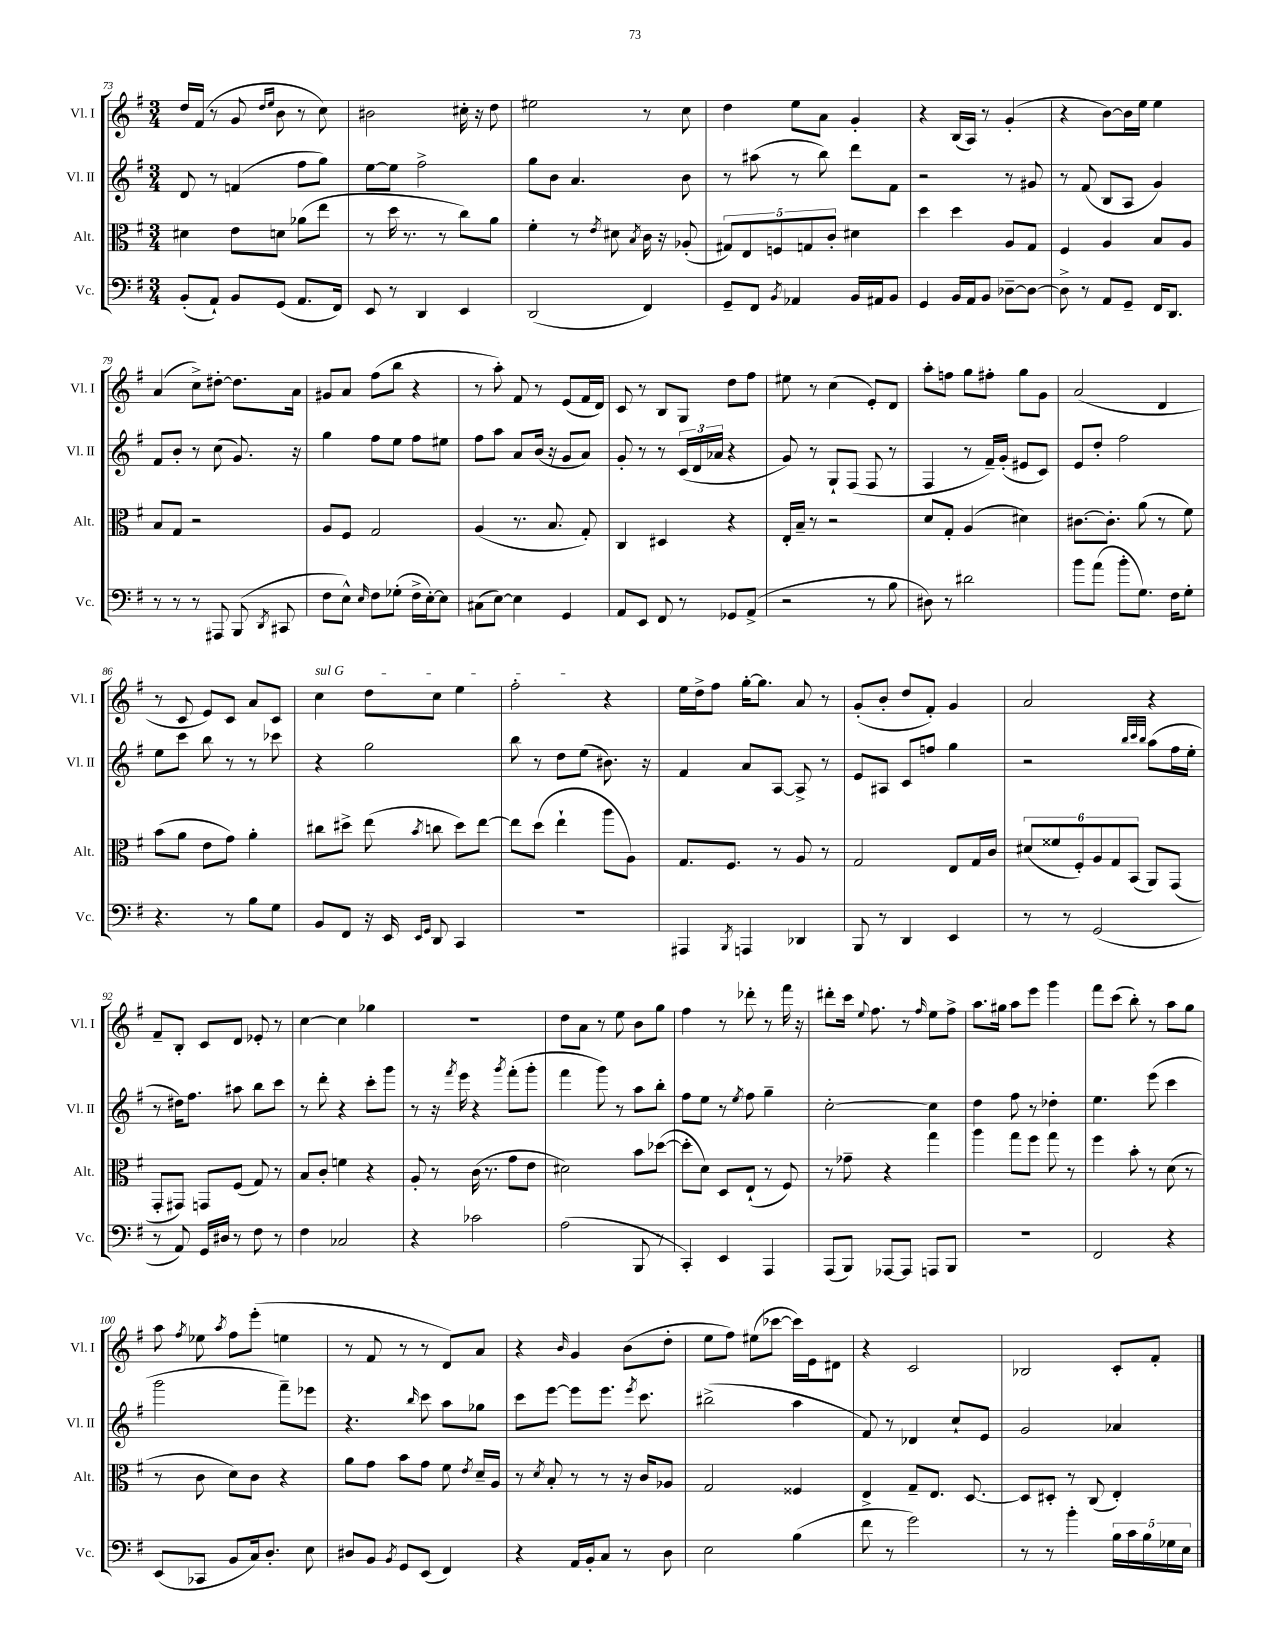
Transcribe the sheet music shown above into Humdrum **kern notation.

**kern	**kern	**kern	**kern
*staff4	*staff3	*staff2	*staff1
*clefF4	*clefC3	*clefG2	*clefG2
*k[f#]	*k[f#]	*k[f#]	*k[f#]
*M3/4	*M3/4	*M3/4	*M3/4
(8BB'	4d#	8d	16dd
.	.	.	(16f#
8AA`)	.	8r	8r
8BB	8e	(4f	8g
.	.	.	16qqdd
.	.	.	16qqee
(8GG	8d	.	8b
8.AA	(8a-	8ff#	8r
.	8ee	8gg)	8cc)
16FF#)	.	.	.
=	=	=	=
8EE	8r	[8ee	2b#
8r	16dd	8ee]	.
.	8.r	.	.
4DD	.	2ff#^	.
.	8r	.	.
4EE	8cc)	.	16cc#'
.	.	.	16r
.	8a	.	8dd
=	=	=	=
(2DD	4f#'	8gg	2ee#
.	.	8b	.
.	8r	4.a	.
.	8qe	.	.
.	8d#	.	.
.	8qB	.	.
4FF#)	16c	.	8r
.	16r	.	.
.	(8A-'	8b	8cc
=	=	=	=
8GG~	10G#)	8r	4dd
.	10E	.	.
8FF#	.	(8aa#	.
.	10F	.	.
8qBB	.	.	.
4AA-	.	8r	8ee
.	10G	.	.
.	.	8bb)	8a
.	10c'	.	.
16BB	4d#	8ddd	4g'
16AA#	.	.	.
8BB	.	8f#	.
=	=	=	=
4GG	4dd	2r	4r
16BB	4dd	.	(16B
16AA	.	.	16A)
8BB	.	.	8r
[8D-~	8A	8r	(4g'
8D-_	8G	8g#	.
=	=	=	=
8D-^]	4F#	8r	4r
8r	.	(8f#	.
8AA	4A	8B	[8b)
8GG~	.	8A	16b]
.	.	.	16ee
16FF#	8B	4g)	4ee
8.DD	.	.	.
.	8A	.	.
=	=	=	=
8r	8B	8f#	(4a
8r	8G	8b'	.
8r	2r	8r	8cc^)
8AAA#	.	(8cc	[8dd#'
(8BBB	.	8.g)	8.dd#]
8qDD	.	.	.
8CC#	.	.	.
.	.	16r	16a
=	=	=	=
8F#	8A	4gg	8g#
8E^^)	8F#	.	8a
16qqE	.	.	.
8F#	2G	8ff#	(8ff#
(8G-'	.	8ee	8bb
16F#^	.	8ff#	4r
[16E')	.	.	.
8E]	.	8ee#	.
=	=	=	=
(8C#	(4A	8ff#	8r
[8E)	.	8aa	8aa')
4E]	8.r	8a	8f#
.	.	(16b	8r
.	8.B	16r	.
4GG	.	8g	(8e
.	8G')	8a)	16f#
.	.	.	16d)
=	=	=	=
8AA	4C	8g'	8c
8EE	.	8r	8r
8FF#	4D#	8r	8B
8r	.	(24c	8G
.	.	24d	.
.	.	24a-	.
8GG-	4r	4r	8dd
(8AA^	.	.	8ff#
=	=	=	=
2r	16E'	8g)	8ee#
.	16B~	.	.
.	8r	8r	8r
.	2r	8G`	(4cc
.	.	(8F#	.
8r	.	8F#	8e')
8B	.	8r	8d
=	=	=	=
8D#)	8d	4F#	8aa'
8r	8G'	.	8ff
2d#	(4A	8r	8gg
.	.	16f#~)	8ff#'
.	.	(16g'	.
.	4d#)	8e#	8gg
.	.	8c)	8g
=	=	=	=
8b	[8.c#	8e	(2a
(8a	.	8dd'	.
.	8.c#']	.	.
8b'	.	2ff#	.
8.G)	(8a	.	.
.	8r	.	4d
16F#	.	.	.
8G'	8f#)	.	.
=	=	=	=
4.r	(8b	8ee	8r
.	8a	8ccc	8c
.	8e	8bb	8e)
8r	8g)	8r	8c
8B	4a'	8r	8a
8G	.	8ccc-	8c
=	=	=	=
8BB	8cc#	4r	4cc
8FF#	8dd#^	.	.
16r	(8ee	2gg	8dd
16EE	.	.	.
16qqEE	.	.	.
16qqGG	8qb	.	.
8DD	8cc	.	8cc
4CC	8dd#)	.	4ee
.	[8ee	.	.
=	=	=	=
2.r	8ee]	8bb	2ff#'
.	(8dd	8r	.
.	4ee`	8dd	.
.	.	(8ee	.
.	8aa	8.b#)	4r
.	8A)	.	.
.	.	16r	.
=	=	=	=
4AAA#	8.G	4f#	16ee
.	.	.	16dd^
.	.	.	8ff#
.	8.F#	.	.
8qBBB	.	.	.
4AAA	.	8a	[16gg'
.	.	.	8.gg]
.	8r	[8A	.
4DD-	8A	8A^]	8a
.	8r	8r	8r
=	=	=	=
8BBB	2G	8e	(8g'
8r	.	8A#	8b'
4DD	.	8c	8dd
.	.	8ff	8f#')
4EE	8E	4gg	4g
.	16G	.	.
.	16c	.	.
=	=	=	=
8r	(12d#	2r	2a
.	12f##	.	.
8r	.	.	.
.	12F#')	.	.
(2GG	12A	.	.
.	12G	.	.
.	(12BB	.	.
.	.	32qqbb	.
.	.	32qqccc	.
.	.	32qqbb	.
.	8AA)	(8aa	4r
.	(8GG	16ff#	.
.	.	16ee'	.
=	=	=	=
8r	8GG'	8r	8f#~
8AA)	8GG#)	16dd#)	8B'
.	.	8.ff#	.
16GG	8GG	.	8c
16D#	.	.	.
8r	(8F#	8aa#	8d
8F#	8G)	8bb	8e-'
8r	8r	8ccc	8r
=	=	=	=
4F#	8B	8r	[4cc
.	8c'	8ddd'	.
2C-	4f	4r	4cc]
.	4r	8ccc'	4gg-
.	.	8ggg	.
=	=	=	=
4r	8A'	8r	2.r
.	8r	16r	.
.	.	8qfff#	.
.	.	16eee	.
2c-	(16c	4r	.
.	8.r	.	.
.	.	8qggg	.
.	8g	(8fff#'	.
.	8e	8ggg'	.
=	=	=	=
(2A	2d#)	4fff#	8dd
.	.	.	8a
.	.	8ggg)	8r
.	.	8r	8ee
8BBB	8b	8aa	8b
8r	([8dd-	8bb'	8gg
=	=	=	=
4CC')	8dd-']	8ff#	4ff#
.	8d)	8ee	.
4EE	8D	8r	8r
.	.	8qee	.
.	(8E`	8ff#	8ddd-'
4AAA	8r	4gg~	8r
.	8F#)	.	16fff#
.	.	.	16r
=	=	=	=
(8AAA	8r	[2cc'	8ddd#'
8BBB)	8g-~	.	16ccc
.	.	.	8qqee
.	.	.	8.ff#
[8AAA-	4r	.	.
8AAA-]	.	.	8r
.	.	.	16qqff#
8AAA	4gg	4cc]	8ee
8BBB	.	.	8ff#^
=	=	=	=
2.r	4aa	4dd	8.aa
.	.	.	16gg#
.	8gg	8ff#	8aa
.	8ff#	8r	8eee
.	8gg	4dd-'	4ggg
.	8r	.	.
=	=	=	=
2FF#	4ff#	4.ee	8fff#
.	.	.	(8ccc
.	8b'	.	8bb')
.	8r	(8eee	8r
4r	(8d	4ccc	8aa
.	8r	.	8gg
=	=	=	=
(8EE	8r	2ggg	8aa
.	.	.	8qff#
8CC-	8c	.	8ee-
.	.	.	8qaa
8BB	8d)	.	8ff#
16C)	8c	.	(8eee'
8.D'	.	.	.
.	4r	8fff#~)	4ee
8E	.	8eee-	.
=	=	=	=
8D#	8a	4.r	8r
8BB	8g	.	8f#
8qBB	.	.	.
8GG	8b	.	8r
.	.	16qqbb	.
(8EE	8g	8ccc	8r
4FF#)	8f#	8aa	8d)
.	8qe	.	.
.	16d~	8gg-	8a
.	16A	.	.
=	=	=	=
4r	8r	8ccc	4r
.	8qd	.	.
.	8B'	[8eee	.
.	.	.	16qqb
16AA	8r	8eee]	4g
16BB'	.	.	.
8C	8r	8.eee	.
8r	16r	.	(8b
.	.	8qeee	.
.	16c	8.ccc	.
8D	8A-	.	8dd'
=	=	=	=
2E	2G	(2bb#^	8ee
.	.	.	8ff#)
.	.	.	(8ee#
.	.	.	[8ccc-
(4B	4F##	4aa	16ccc-])
.	.	.	16e
.	.	.	8d#
=	=	=	=
8f#	4E^	8f#)	4r
8r	.	8r	.
2g)	8G~	4d-	2c
.	8.E	.	.
.	.	8cc`	.
.	[8.D	.	.
.	.	8e	.
=	=	=	=
8r	8D]	2g	2B-
8r	8D#'	.	.
4b'	8r	.	.
.	(8C	.	.
20B	4E')	4a-	8c'
20c	.	.	.
20B	.	.	.
.	.	.	8f#'
20G-	.	.	.
20E	.	.	.
==	==	==	==
*-	*-	*-	*-
